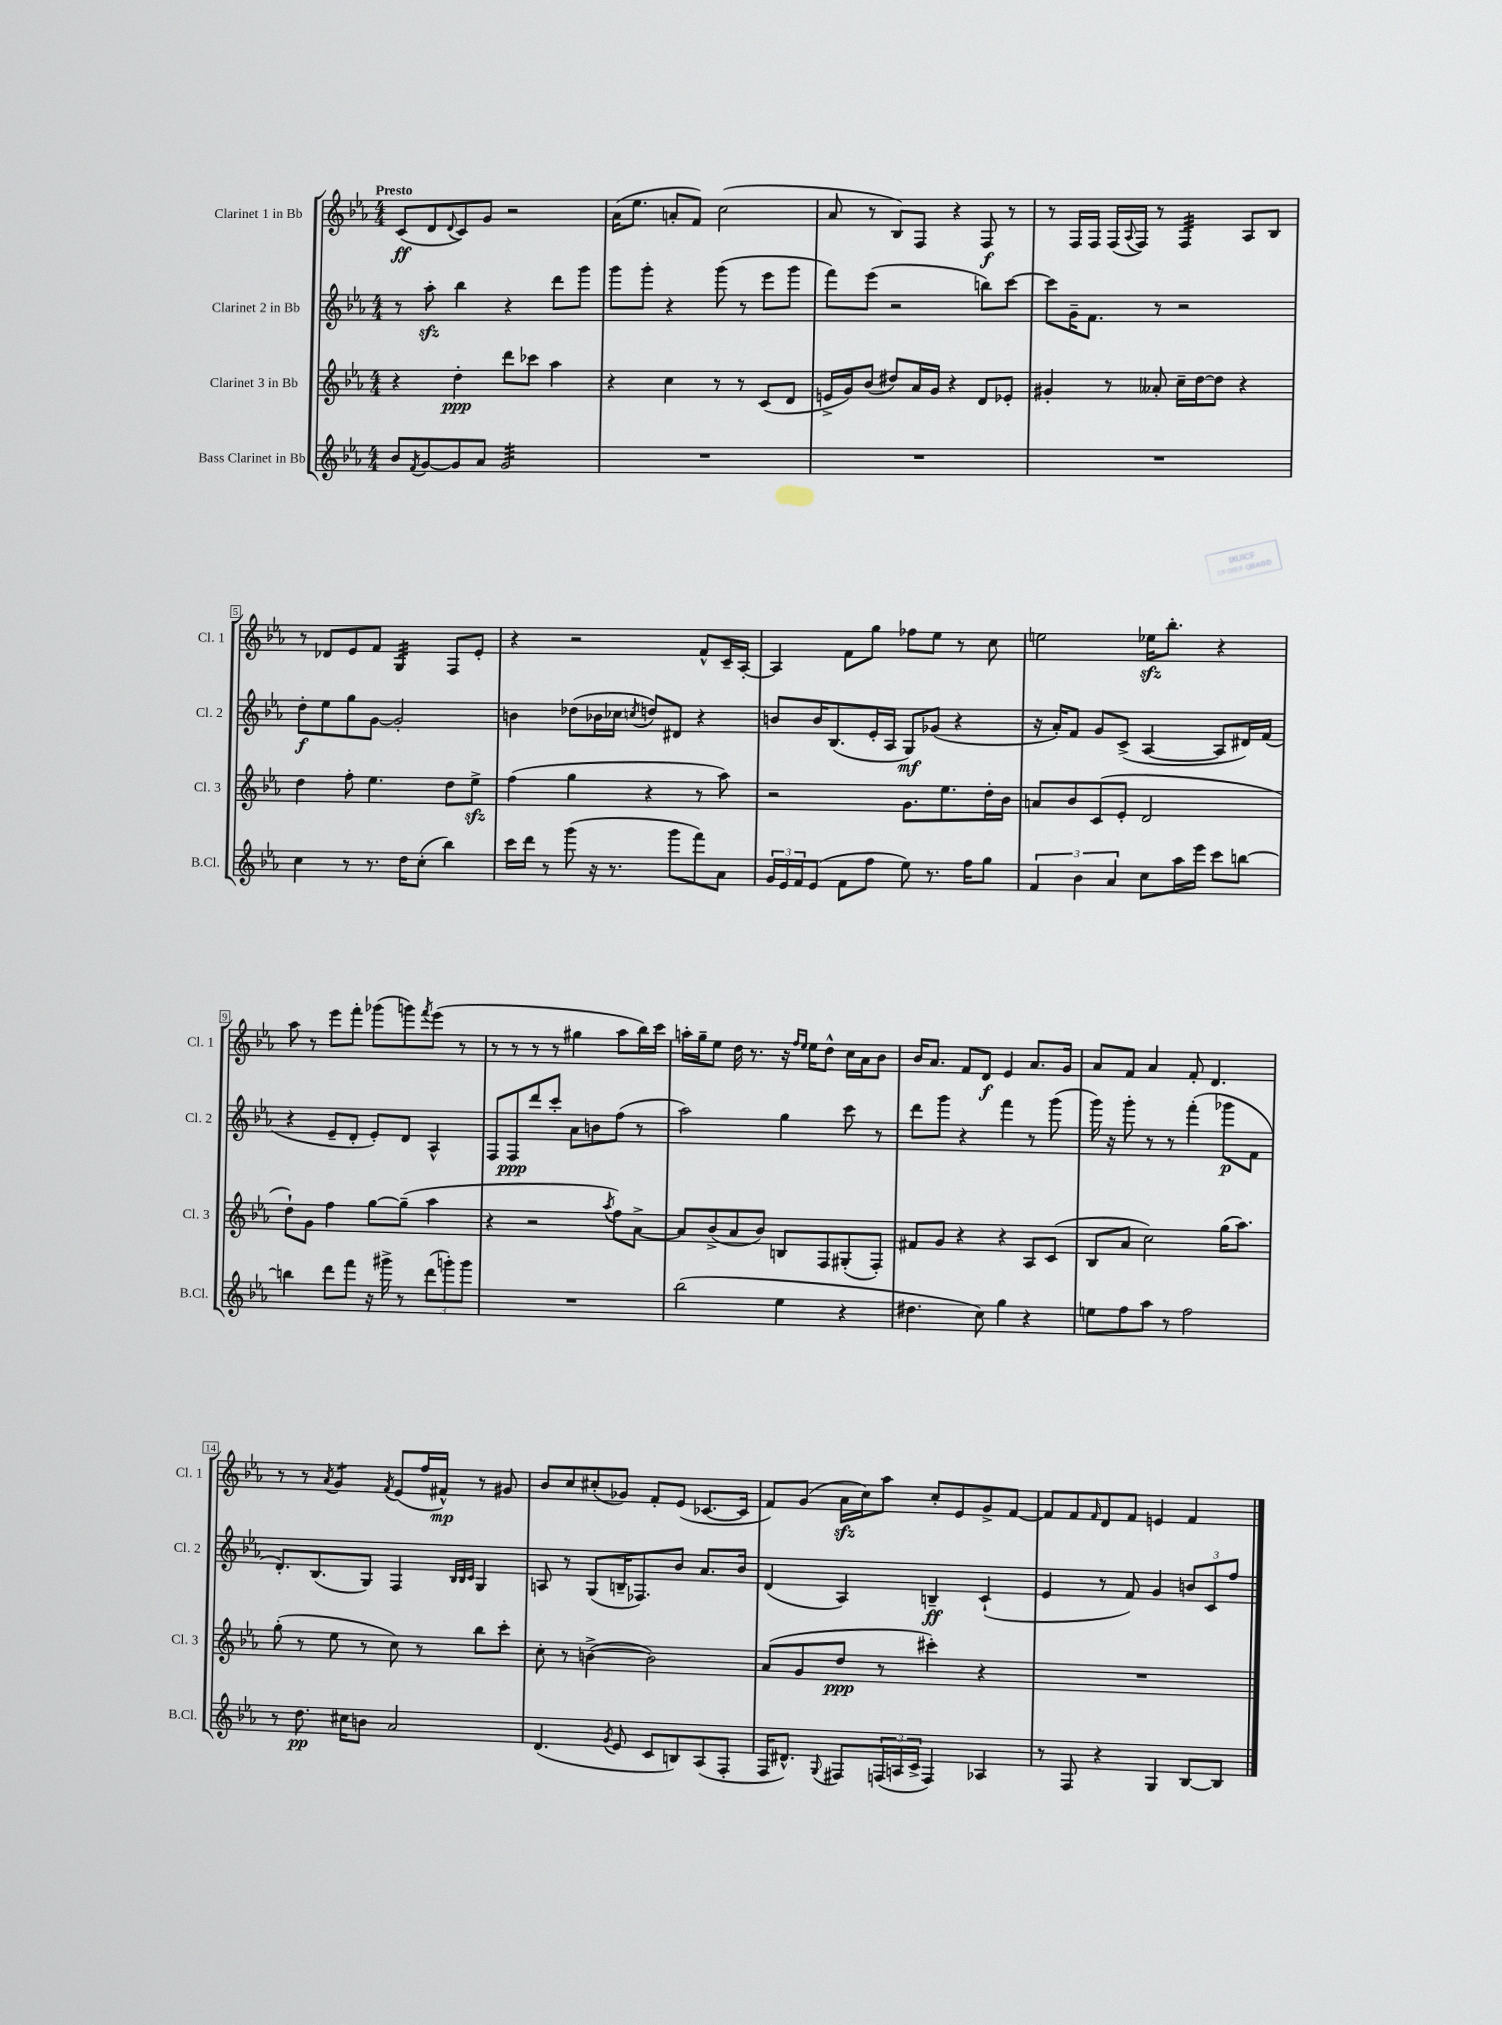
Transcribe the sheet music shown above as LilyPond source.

<<
\new StaffGroup <<
\new Staff = "s0" \with { instrumentName = "Clarinet 1 in Bb" shortInstrumentName = "Cl. 1" } {
    \clef treble \key ees \major \numericTimeSignature \time 4/4 \tempo "Presto"
    c'8\ff( d'8 \appoggiatura { d'8 } c'8) g'8 r2 |
    aes'16( ees''8. a'8-. f'8) c''2( |
    aes'8 r8 bes8) f8 r4 f8\f r8 |
    r8 f16 f16 f16( \appoggiatura { aes8 } f16) r8 f4:32 aes8 bes8 |
    r8 des'8 ees'8 f'8 g4:32 f8 ees'8-. |
    r4 r2 f'8-^ c'16-- aes16~-. |
    aes4 f'8 g''8 fes''8 ees''8 r8 c''8 |
    e''2 ees''16\sfz bes''8.-. r4 |
    aes''8 r8 ees'''8 f'''8-. ges'''8( g'''8) \acciaccatura { f'''8 } ees'''8( r8 |
    r8 r8 r8 r8 gis''4 aes''8 bes''16) c'''16 |
    a''16-. g''16-- ees''8 d''16 r8. r16 \grace { f''16 ees''16 } ees''16 d''8-^ c''16 aes'16 bes'8 |
    bes'16 aes'8. f'8 d'8\f ees'4 aes'8. g'16 |
    aes'8 f'8 aes'4 f'8-. d'4. |
    r8 r8 \acciaccatura { aes'8 } g'4:8 \acciaccatura { f'8 } ees'8( f''16 fis'16-^\mp) r8 gis'8 |
    bes'8 c''8 cis''8-.( ges'8) f'8-. ees'8( ces'8.~ ces'16 |
    f'8) g'8( aes'16\sfz c''16) aes''8 c''8-. ees'8 g'8-> f'8~ |
    f'8 f'8 \grace { f'16 } d'8 f'8 e'4 f'4 \bar "|." |
}
\new Staff = "s1" \with { instrumentName = "Clarinet 2 in Bb" shortInstrumentName = "Cl. 2" } {
    \clef treble \key ees \major \numericTimeSignature \time 4/4
    r8 aes''8-.\sfz bes''4 r4 d'''8 g'''8 |
    g'''8 g'''8-. r4 g'''8( r8 ees'''8 g'''8 |
    f'''8) ees'''8( r2 b''8) c'''8~ |
    c'''8 g'16-- f'8. r8 r2 |
    d''8-.\f ees''8 g''8 g'8~ g'2-. |
    b'4 des''8( bes'16 ces''16 \acciaccatura { c''8 } d''8) dis'8 r4 |
    b'8 b'16 bes8.( ees'16-. aes16 g8\mf) ges'8( r4 |
    r16 aes'16-.) f'8 g'8 c'8->( aes4~ aes8 dis'16) f'16( |
    r4 ees'8-- d'8-. ees'8-.) d'8 aes4-^ |
    f8 f8\ppp d'''8 c'''8-. aes'8 b'8 f''8( r8 |
    aes''2) g''4 c'''8 r8 |
    d'''8 g'''8 r4 f'''4 r8 g'''8( |
    g'''16) r16 g'''8-. r8 r8 f'''4-.( ges'''8\p f'8 |
    d'8.-.) bes8.( g8) f4 \grace { bes32 bes32 c'32 } g4 |
    a8 r8 g8( b16-- fes8.) bes'8 aes'8. bes'16 |
    d'4( aes4) b4--\ff c'4-!( |
    ees'4 r8 f'8) g'4 \tuplet 3/2 { b'8 c'8 f''8 } \bar "|." |
}
\new Staff = "s2" \with { instrumentName = "Clarinet 3 in Bb" shortInstrumentName = "Cl. 3" } {
    \clef treble \key ees \major \numericTimeSignature \time 4/4
    r4 d''4-.\ppp d'''8 ces'''8 aes''4 |
    r4 c''4 r8 r8 c'8( d'8 |
    e'16-> g'16) bes'8( dis''8) aes'16 g'16 r4 d'8 ees'8-. |
    gis'4-. r8 aeses'8-. c''16-- d''16~ d''8 r4 |
    d''4 f''8-. ees''4. d''8 ees''8->\sfz |
    f''4( g''4 r4 r8 aes''8) |
    r2 g'8. ees''8. d''16-. bes'16 |
    a'8 bes'8 c'8( ees'8-. d'2 |
    d''8-!) g'8 f''4 g''8~ g''8--( aes''4 |
    r4 r2 \acciaccatura { aes''8 } f''8) aes'8~-> |
    aes'8 bes'8->( aes'8 bes'8) b8 f8 gis8-.( f8-.) |
    fis'8 g'8 r4 r4 aes8 c'8( |
    bes8 aes'8 c''2) g''16( aes''8.) |
    g''8-.( r8 ees''8 r8 c''8) r8 bes''8 c'''8-. |
    c''8-. r8 b'4~->( b'2) |
    aes'8( g'8 d''8\ppp r8 cis'''4-.) r4 |
    R1 \bar "|." |
}
\new Staff = "s3" \with { instrumentName = "Bass Clarinet in Bb" shortInstrumentName = "B.Cl." } {
    \clef treble \key ees \major \numericTimeSignature \time 4/4
    bes'8 \acciaccatura { f'8 } g'8~ g'8 aes'8 g'2:32 |
    R1 |
    R1 |
    R1 |
    c''4 r8 r8. d''16 c''8-.( bes''4) |
    c'''16 d'''16 r8 g'''8( r16 r8. g'''8 f'''8) aes'8 |
    \tuplet 3/2 { g'16 ees'16 f'16 } ees'8( f'8 f''8 ees''8) r8. f''16 g''8 |
    \tuplet 3/2 { f'4 bes'4 aes'4 } c''8 aes''16 ees'''16 c'''8 b''8~ |
    b''4 d'''8 f'''8 r16 gis'''16-> r8 \tuplet 3/2 { d'''8( g'''8-.) g'''8 } |
    R1 |
    bes''2( ees''4 r4 |
    dis''4. c''8) g''4 r4 |
    e''8 f''8 aes''8 r8 f''2 |
    r8 d''8.\pp cis''16 b'8 aes'2 |
    d'4.( \acciaccatura { g'8 } ees'8 c'8 b8) aes8( f8-. |
    f16 dis'8.-^) \appoggiatura { g8 } fis8 \tuplet 3/2 { f16( a16 c'16-> } f4) aes4 |
    r8 f8 r4 g4 bes8~ bes8 \bar "|." |
}
>>
>>
\layout { \context { \Score \override BarNumber.stencil = #(make-stencil-boxer 0.1 0.3 ly:text-interface::print) } }
